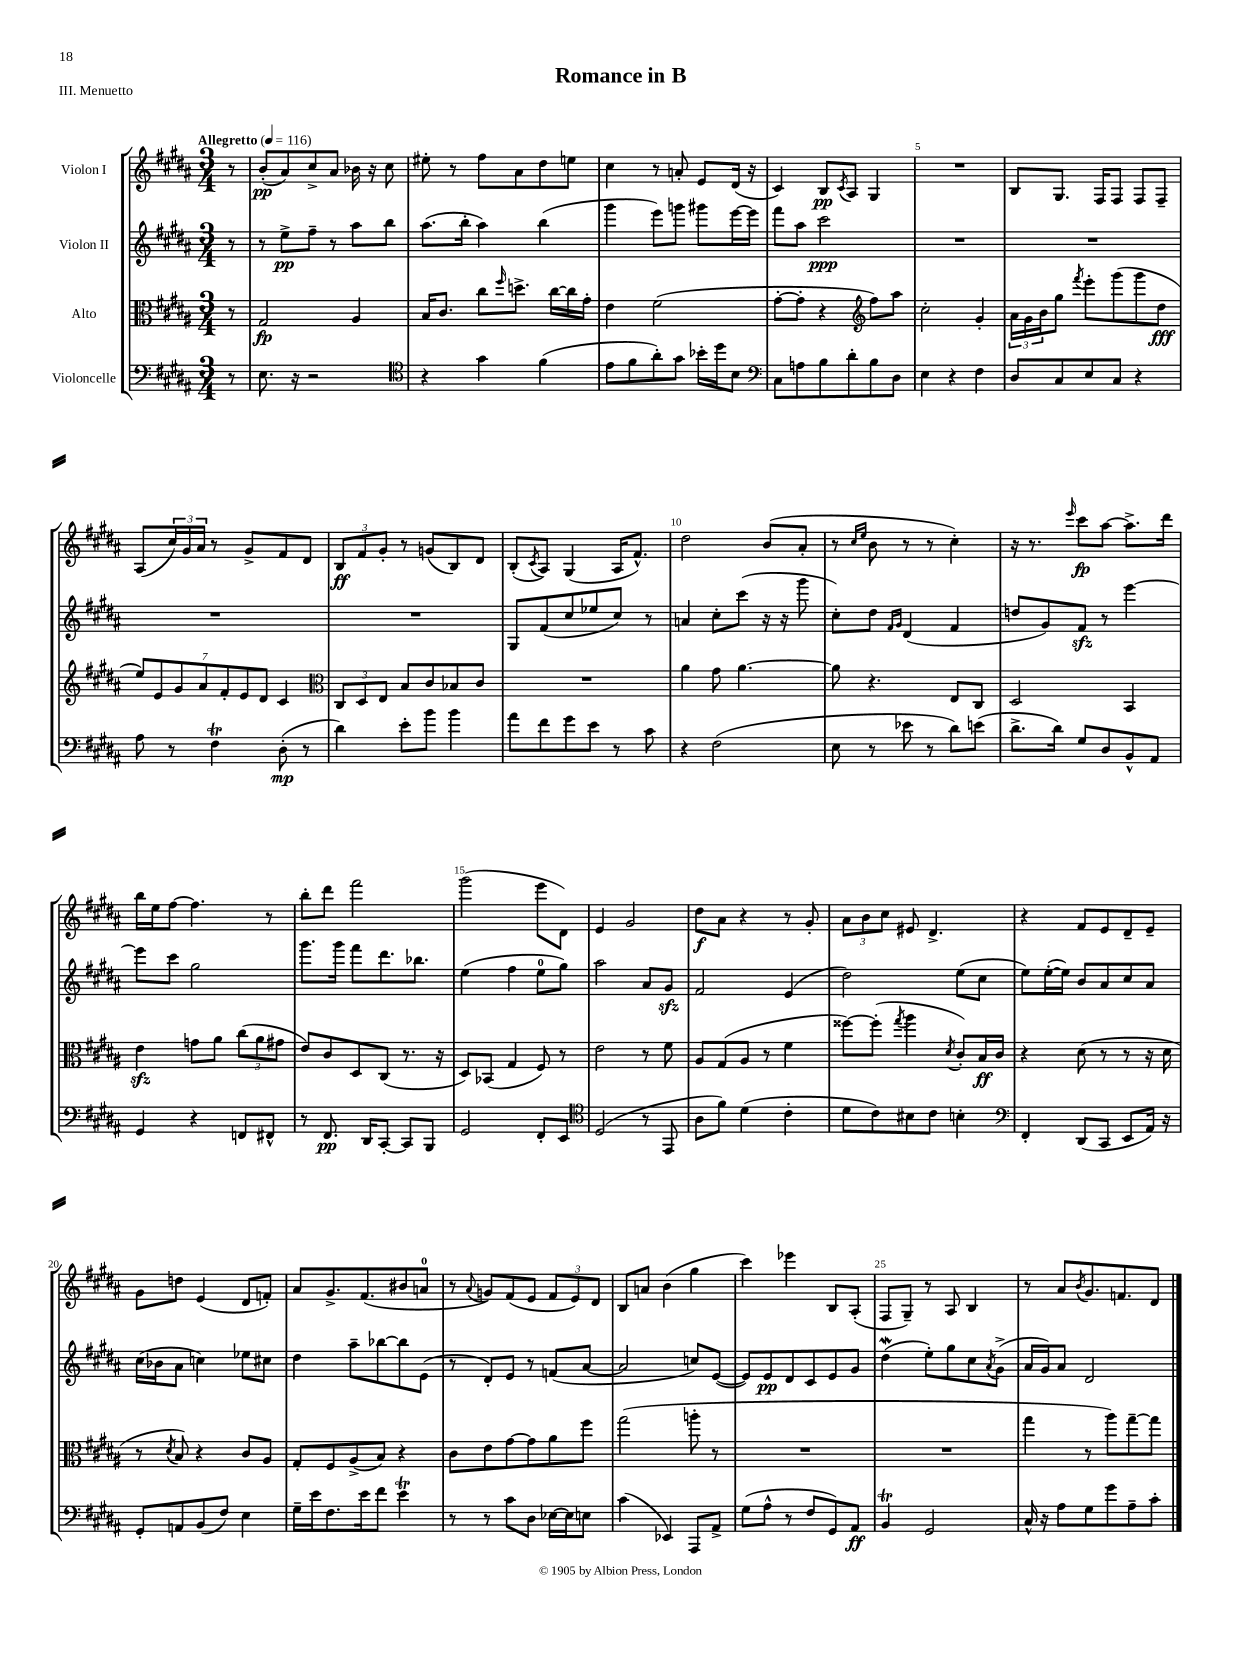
\header { title = "Romance in B" piece = "III. Menuetto" }
<<
\new StaffGroup <<
\new Staff = "s0" \with { instrumentName = "Violon I" } {
    \clef treble \key b \major \numericTimeSignature \time 3/4 \partial 8 \tempo "Allegretto" 4 = 116
    r8 |
    b'8-.\pp( ais'8) cis''8-> ais'8 bes'16 r16 cis''8 |
    eis''8-. r8 fis''8 ais'8 dis''8 e''8 |
    cis''4 r8 a'8-. e'8 dis'16( r16 |
    cis'4) b8\pp \acciaccatura { cis'8 } ais8 gis4 |
    R2. |
    b8 gis8. fis16 fis8 fis8 fis8-- |
    ais8( \tuplet 3/2 { cis''16) gis'16 ais'16 } r8 gis'8-> fis'8 dis'8 |
    \tuplet 3/2 { b8\ff fis'8 gis'8-. } r8 g'8( b8) dis'8 |
    b8-.( \acciaccatura { cis'8 } ais8) gis4( ais16 fis'8.-^) |
    dis''2 b'8( ais'8-. |
    r8 \grace { cis''16 e''16 } b'8 r8 r8 cis''4-.) |
    r16 r8. \grace { e'''16 } cis'''8\fp ais''8~ ais''8.-> dis'''16 |
    b''16 e''16 fis''8~ fis''4. r8 |
    b''8-. dis'''8 fis'''2 |
    gis'''2( e'''8 dis'8) |
    e'4 gis'2 |
    dis''8\f ais'8 r4 r8 gis'8-. |
    \tuplet 3/2 { ais'8 b'8 cis''8 } eis'8 dis'4.-> |
    r4 fis'8 e'8 dis'8-- e'8-- |
    gis'8 d''8 e'4( dis'8 f'8-.) |
    ais'8 gis'8.-> fis'8.( bis'8 a'8-0 |
    r8 \appoggiatura { ais'8 } g'8) fis'8( e'8 \tuplet 3/2 { fis'8 e'8) dis'8 } |
    b8 a'8 b'4( gis''4 |
    cis'''4) ees'''4 b8 ais8-.( |
    fis8 gis8--) r8 ais8 b4 |
    r8 ais'8 \acciaccatura { b'8 } gis'8. f'8. dis'8 \bar "|." |
}
\new Staff = "s1" \with { instrumentName = "Violon II" } {
    \clef treble \key b \major \numericTimeSignature \time 3/4 \partial 8
    r8 |
    r8 e''8->\pp fis''8-- r8 ais''8 b''8 |
    ais''8.( b''16-. ais''4) b''4( |
    gis'''4 e'''8) g'''8 gis'''8 e'''16~ e'''16 |
    fis'''8 ais''8 cis'''2\ppp |
    R2. |
    R2. |
    R2. |
    R2. |
    gis8 fis'8( cis''8 ees''8 cis''8) r8 |
    a'4 cis''8-. cis'''8( r16 r16 gis'''8 |
    cis''8-.) dis''8 \grace { fis'16 gis'16 } dis'4( fis'4 |
    d''8 gis'8) fis'8\sfz r8 e'''4~ |
    e'''8 cis'''8 gis''2 |
    gis'''8. gis'''16 fis'''8 dis'''8. bes''8. |
    e''4( fis''4 e''8-0 gis''8) |
    ais''2 ais'8 gis'8\sfz |
    fis'2 e'4( |
    dis''2) e''8( cis''8 |
    e''8) e''16~-.( e''16) b'8 ais'8 cis''8 ais'8 |
    cis''16( bes'16 ais'8 c''4) ees''8 cis''8 |
    dis''4 ais''8-- bes''8~ bes''8 e'8( |
    r8 dis'8-.) e'8 r8 f'8( ais'8~ |
    ais'2 c''8) e'8~( |
    e'8) e'8\pp dis'8 cis'8 e'8 gis'8 |
    dis''4\mordent( e''8-.) gis''8 cis''8 \acciaccatura { ais'8 } gis'8->( |
    ais'16 gis'16) ais'8 dis'2 \bar "|." |
}
\new Staff = "s2" \with { instrumentName = "Alto" } {
    \clef alto \key b \major \numericTimeSignature \time 3/4 \partial 8
    r8 |
    gis2\fp ais4 |
    b16 cis'8. cis''8 \grace { fis''16 } d''8.-> cis''16~ cis''16 gis'16-. |
    e'4 fis'2( |
    gis'8~-. gis'8-. r4 \clef treble fis''8) ais''8 |
    cis''2-. gis'4-. |
    \tuplet 3/2 { ais'16 gis'16 b'16 } gis''8 \acciaccatura { fis'''8 } e'''8-. gis'''8( gis'''8 dis''8\fff |
    \tuplet 7/4 { e''8) e'8 gis'8 ais'8 fis'8-. e'8 dis'8 } cis'4 |
    \clef alto \tuplet 3/2 { cis8 dis8 e8 } b8 cis'8 bes8 cis'8 |
    R2. |
    ais'4 gis'8 ais'4.~ |
    ais'8 r4. e8 cis8 |
    dis2 b,4 |
    e'4\sfz g'8 ais'8 \tuplet 3/2 { cis''8( ais'8 gis'8 } |
    e'8) cis'8 dis8 cis8( r8. r16 |
    dis8) bes,8( gis4 fis8) r8 |
    e'2 r8 fis'8 |
    ais8 gis8( ais8 r8 fis'4 |
    fisis''8~) fisis''8-.( \acciaccatura { gis''8 } ais''4 \acciaccatura { dis'8 } cis'8-.) b16\ff cis'16 |
    r4 dis'8( r8 r8 r16 dis'16 |
    r8 \acciaccatura { dis'8 } b8) r4 cis'8 ais8 |
    gis8-. fis8 ais8->( b8) r4 |
    cis'8 e'8 gis'8~ gis'8 ais'8 fis''8 |
    gis''2( a''8-. r8 |
    R2. |
    R2. |
    gis''4 r8 ais''8) gis''8~-- gis''8 \bar "|." |
}
\new Staff = "s3" \with { instrumentName = "Violoncelle" } {
    \clef bass \key b \major \numericTimeSignature \time 3/4 \partial 8
    r8 |
    e8. r16 r2 |
    \clef tenor r4 gis'4 fis'4( |
    e'8 fis'8 ais'8-.) gis'8 bes'16-. dis''16 b8 |
    \clef bass cis8 a8 b8 dis'8-. b8 dis8 |
    e4 r4 fis4 |
    dis8 cis8 e8 cis8 r4 |
    ais8 r8 fis4\trill dis8-.\mp( r8 |
    dis'4) e'8-. b'8 b'4 |
    ais'8 fis'8 gis'8 e'8 r8 cis'8 |
    r4 fis2( |
    e8 r8 ees'8 r8 dis'8) e'8( |
    dis'8.-> dis'16) gis8 dis8 b,8-^ ais,8 |
    gis,4 r4 f,8 fis,8-^ |
    r8 fis,8.\pp dis,16 cis,8~-. cis,8 b,,8 |
    gis,2 fis,8-. e,8 |
    \clef tenor dis2( r8 e,8 |
    ais8 fis'8) dis'4( cis'4-. |
    dis'8 cis'8) bis8 cis'8 b4-. |
    \clef bass fis,4-. dis,8( cis,8 e,8 ais,16) r16 |
    gis,8-. a,8 b,8( fis8) e4 |
    gis16-- e'16 fis8. e'16 fis'8 e'4\trill |
    r8 r8 cis'8 dis8 ees16~ ees16 e8 |
    cis'4( ees,4) ais,,8 ais,8-> |
    gis8( ais8-^ r8 fis8 gis,8) ais,8\ff |
    b,4\trill gis,2 |
    cis16-^ r16 ais8 gis8 gis'8 ais8-- cis'8-. \bar "|." |
}
>>
>>
\layout { \context { \Score \override BarNumber.break-visibility = ##(#f #t #t) barNumberVisibility = #(every-nth-bar-number-visible 5) } }
